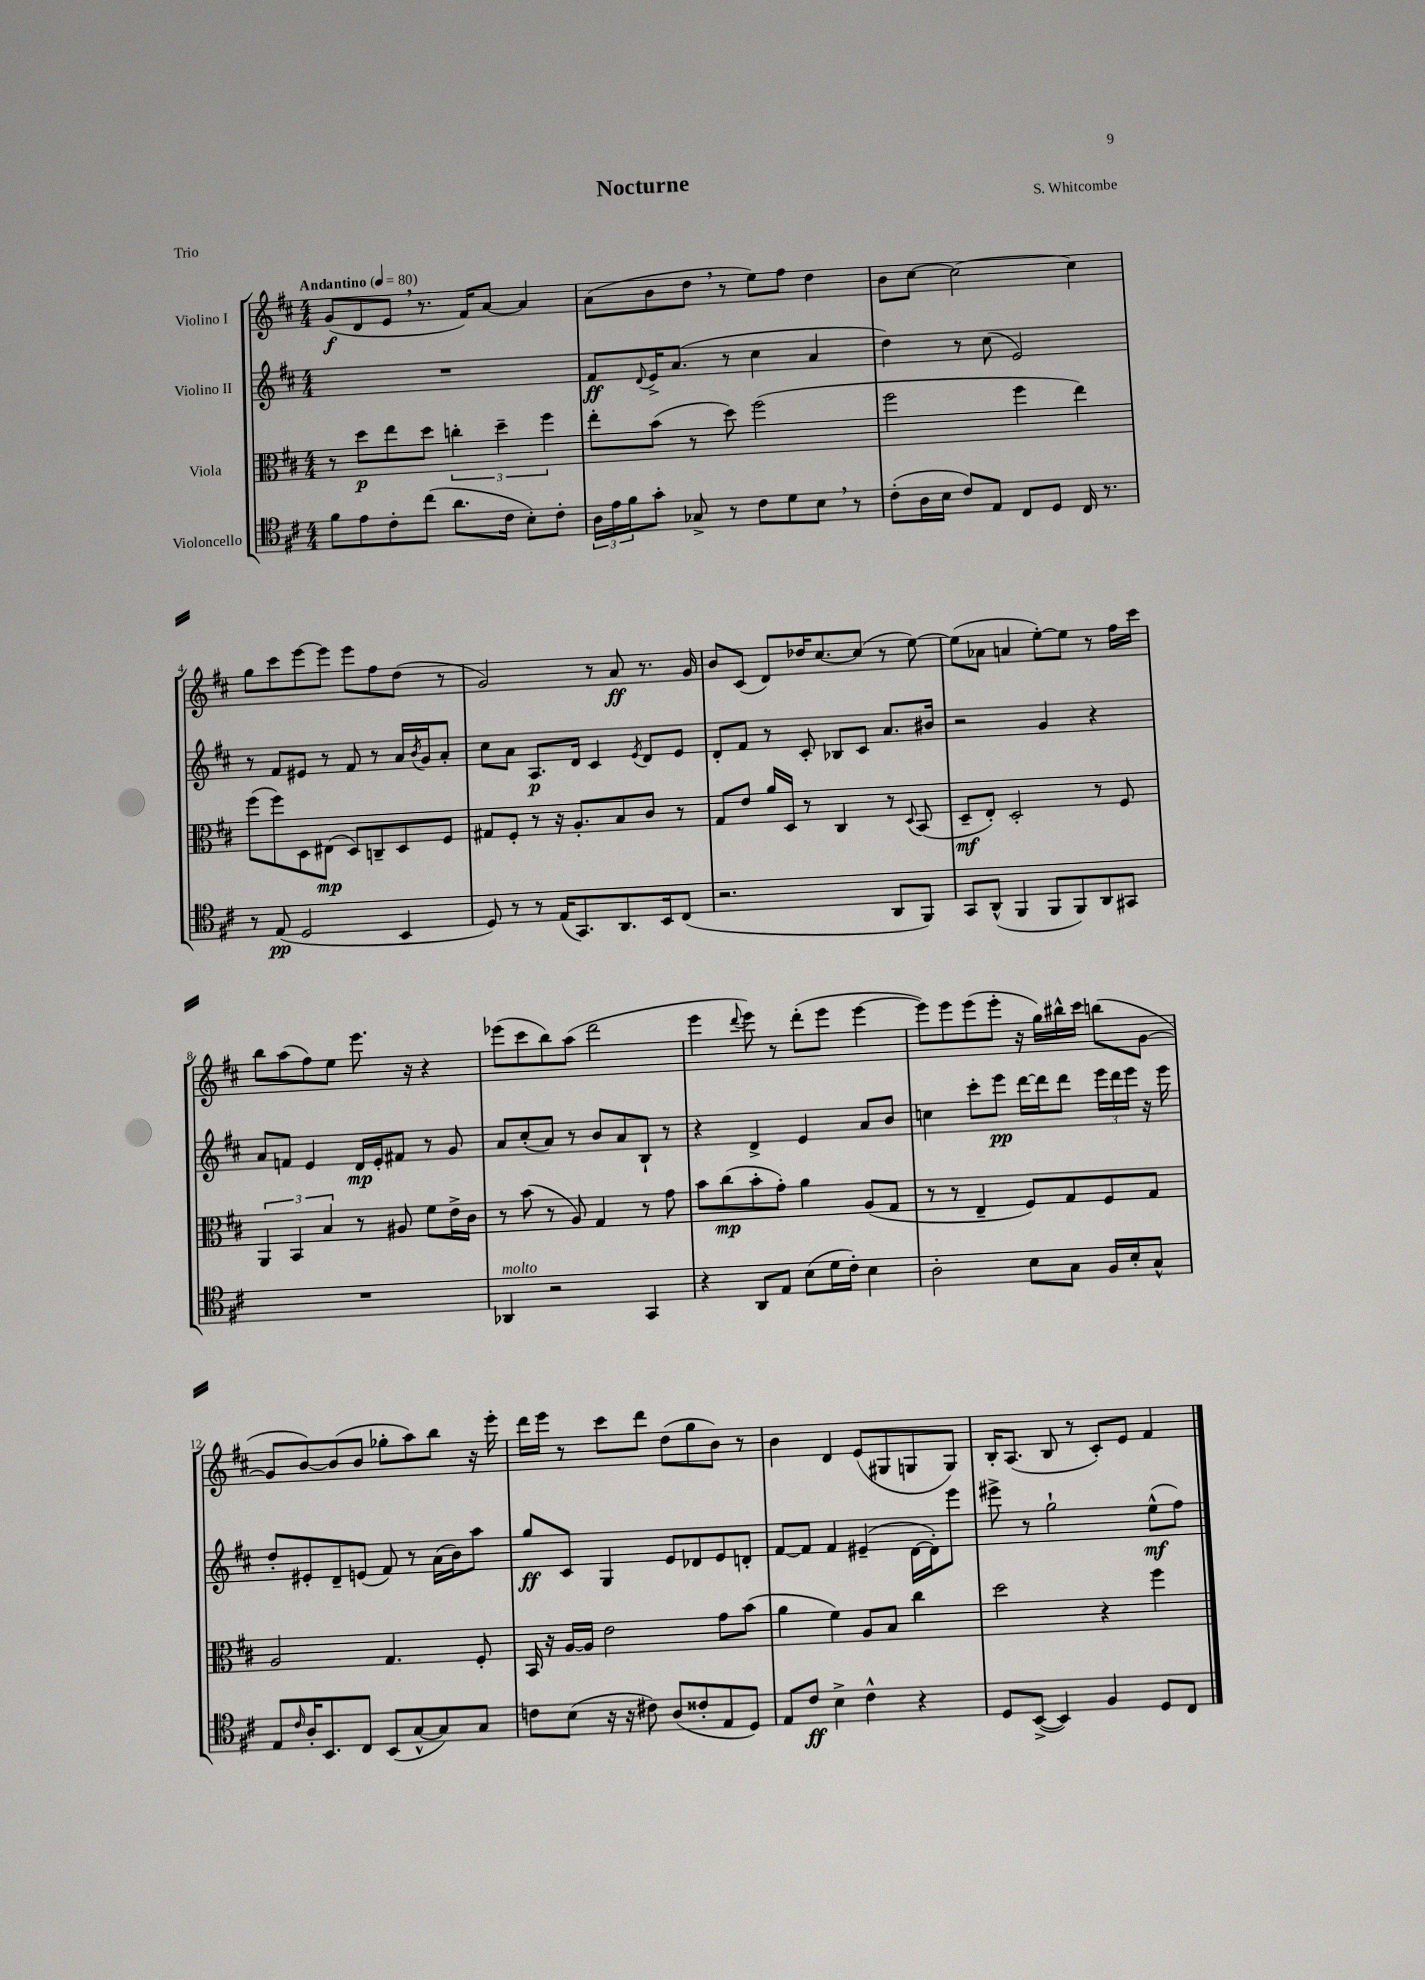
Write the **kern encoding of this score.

**kern	**kern	**kern	**kern
*staff4	*staff3	*staff2	*staff1
*clefC4	*clefC3	*clefG2	*clefG2
*k[f#c#]	*k[f#c#]	*k[f#c#]	*k[f#c#]
*M4/4	*M4/4	*M4/4	*M4/4
*MM80	*MM80	*MM80	*MM80
8f#	8r	1r	(8g
8e	8dd	.	8d
8c#'	8ee	.	8e
(8cc#	8dd	.	8.r
8.a	6cc'	.	.
.	.	.	16f#)
.	.	.	[8a
.	6dd~	.	.
16c#	.	.	.
8B')	.	.	4a]
.	6ff#	.	.
8c#'	.	.	.
=	=	=	=
24A	8ee'	8f#	(8a
24e	.	.	.
24f#	.	.	.
.	.	8qqd	.
8g'	(8b	16e^	8b
.	.	(8.a	.
8G-^	8r	.	8dd
8r	8dd)	8r	8r
8c#	(2ff#	4cc#	8ee)
8d	.	.	8ff#
8B	.	4a	4dd
8r	.	.	.
=	=	=	=
(8c#'	2ff#	4dd)	8b
16A	.	.	[8cc#
16B	.	.	.
8c#)	.	8r	2cc#_
8E	.	(8cc#	.
8C#	4ff#	2e)	.
8D	.	.	.
16C#	4ee)	.	4cc#]
8.r	.	.	.
=	=	=	=
8r	(8ff#	8r	8gg
(8E	8ff#)	8f#	8ccc#
2D	8D	8e#	[8eee
.	(8E#	8r	8eee]
.	8D)	8f#	8eee
.	8C~	8r	8ff#
4BB	8D	16a	(8dd
.	.	8qb	.
.	.	16g	.
.	8F#	8a'	8r
=	=	=	=
8D)	8G#	8cc#	2g)
8r	8F#'	8a	.
8r	8r	8.A	.
(16E	16r	.	.
8.GG)	8.A'	16d	.
.	.	4c#	8r
8.AA	8B	.	8a
.	.	8qe	.
.	8c#	8d	8.r
16BB	.	.	.
(8C#	8r	8e	.
.	.	.	16g
=	=	=	=
2.r	8G	8d'	8b
.	8e	8f#	(8c#
.	16a	8r	8d)
.	16D	.	.
.	8r	8c#'	16dd-
.	.	.	[8.cc#
.	4C#	8B-	.
.	.	8c#	(8cc#]
8AA	8r	8.a	8r
.	8qqD	.	.
8FF#)	(8BB	.	[8ee)
.	.	16b#	.
=	=	=	=
8GG	8D~	2r	(8ee]
(8AA^^	8E')	.	8a-
4FF#	2D'	.	4a
8FF#	.	4g	[8ee')
8FF#)	.	.	8ee]
8AA	8r	4r	8r
8GG#	8F#	.	16ff#
.	.	.	16ccc#
=	=	=	=
1r	6AA	8a	8bb
.	.	8f	(8aa
.	6BB	.	.
.	.	4e	8ff#)
.	6B	.	.
.	.	.	8ee
.	8r	16d	8.eee
.	.	16e'	.
.	8A#	8f#	.
.	.	.	16r
.	8f#	8r	4r
.	16e^	8g	.
.	16c#	.	.
=	=	=	=
4AA-	8r	8a	(8eee-
.	(8b	(8cc#'	8ccc#
2r	8r	8a)	8bb)
.	8A)	8r	(8aa
.	4G	8b	2ddd
.	.	8a	.
4GG	8r	8B`	.
.	8g	8r	.
=	=	=	=
4r	8b	4r	4eee
.	(8cc#	.	.
.	.	.	8qqddd
8AA	8b'	4d^	8eee)
8E	8g')	.	8r
(8B	4a	4e	(8ddd'
16d	.	.	8eee
16c#')	.	.	.
4B	(8A	8a	[4eee
.	8G	8b	.
=	=	=	=
2A'	8r	4cc	8eee])
.	8r	.	8eee
.	4E~	8ccc#'	(8eee
.	.	8eee	8eee'
8B	8F#)	[16ddd	16r
.	.	16ddd]	16gg)
8G	8G	8ddd	16bb#^^
.	.	.	16ccc#
16F#	8F#	24eee	(8bb
.	.	24ddd	.
16B'	.	.	.
.	.	24eee	.
8G^^	8G	16r	[8g
.	.	16eee	.
=	=	=	=
8E	2A	8dd'	8g]
16qqc#	.	.	.
16A'	.	8e#'	[8b)
8.BB	.	.	.
.	.	8d~	(8b]
8C#	.	(8e	8b
(8BB	4.G	8f#)	8gg-'
[8G^^	.	8r	8aa)
8G])	.	(16a	8bb
.	.	16b)	.
8G	8F#'	8aa	16r
.	.	.	16eee'
=	=	=	=
8c	16BB	8gg	16ddd
.	16r	.	16eee
(8B	[16A	8c#	8r
.	16A]	.	.
16r	2e	4G	8ccc#
16r	.	.	.
8c#)	.	.	8ddd
(8A	.	8e	(8dd
8c##'	.	8d-	8gg
8E	8g	8e	8b)
8D)	(8b	8d'	8r
=	=	=	=
8E	4a	[8f#	4b
8c#	.	8f#]	.
4B^	4f#)	4f#	4d
4c#^^	8A	(4e#~	(8e
.	8B	.	8G#
4r	4cc#	[16d	8G
.	.	16d'])	.
.	.	8eee	8G)
=	=	=	=
8D	2dd	8eee#^	16B'
.	.	.	(8.A
([8BB^	.	8r	.
4BB])	.	2gg`	8B
.	.	.	8r
4F#	4r	.	8c#')
.	.	.	8e
8D	4ff#	(8ee^^	4f#
8C#	.	8ff#)	.
==	==	==	==
*-	*-	*-	*-
